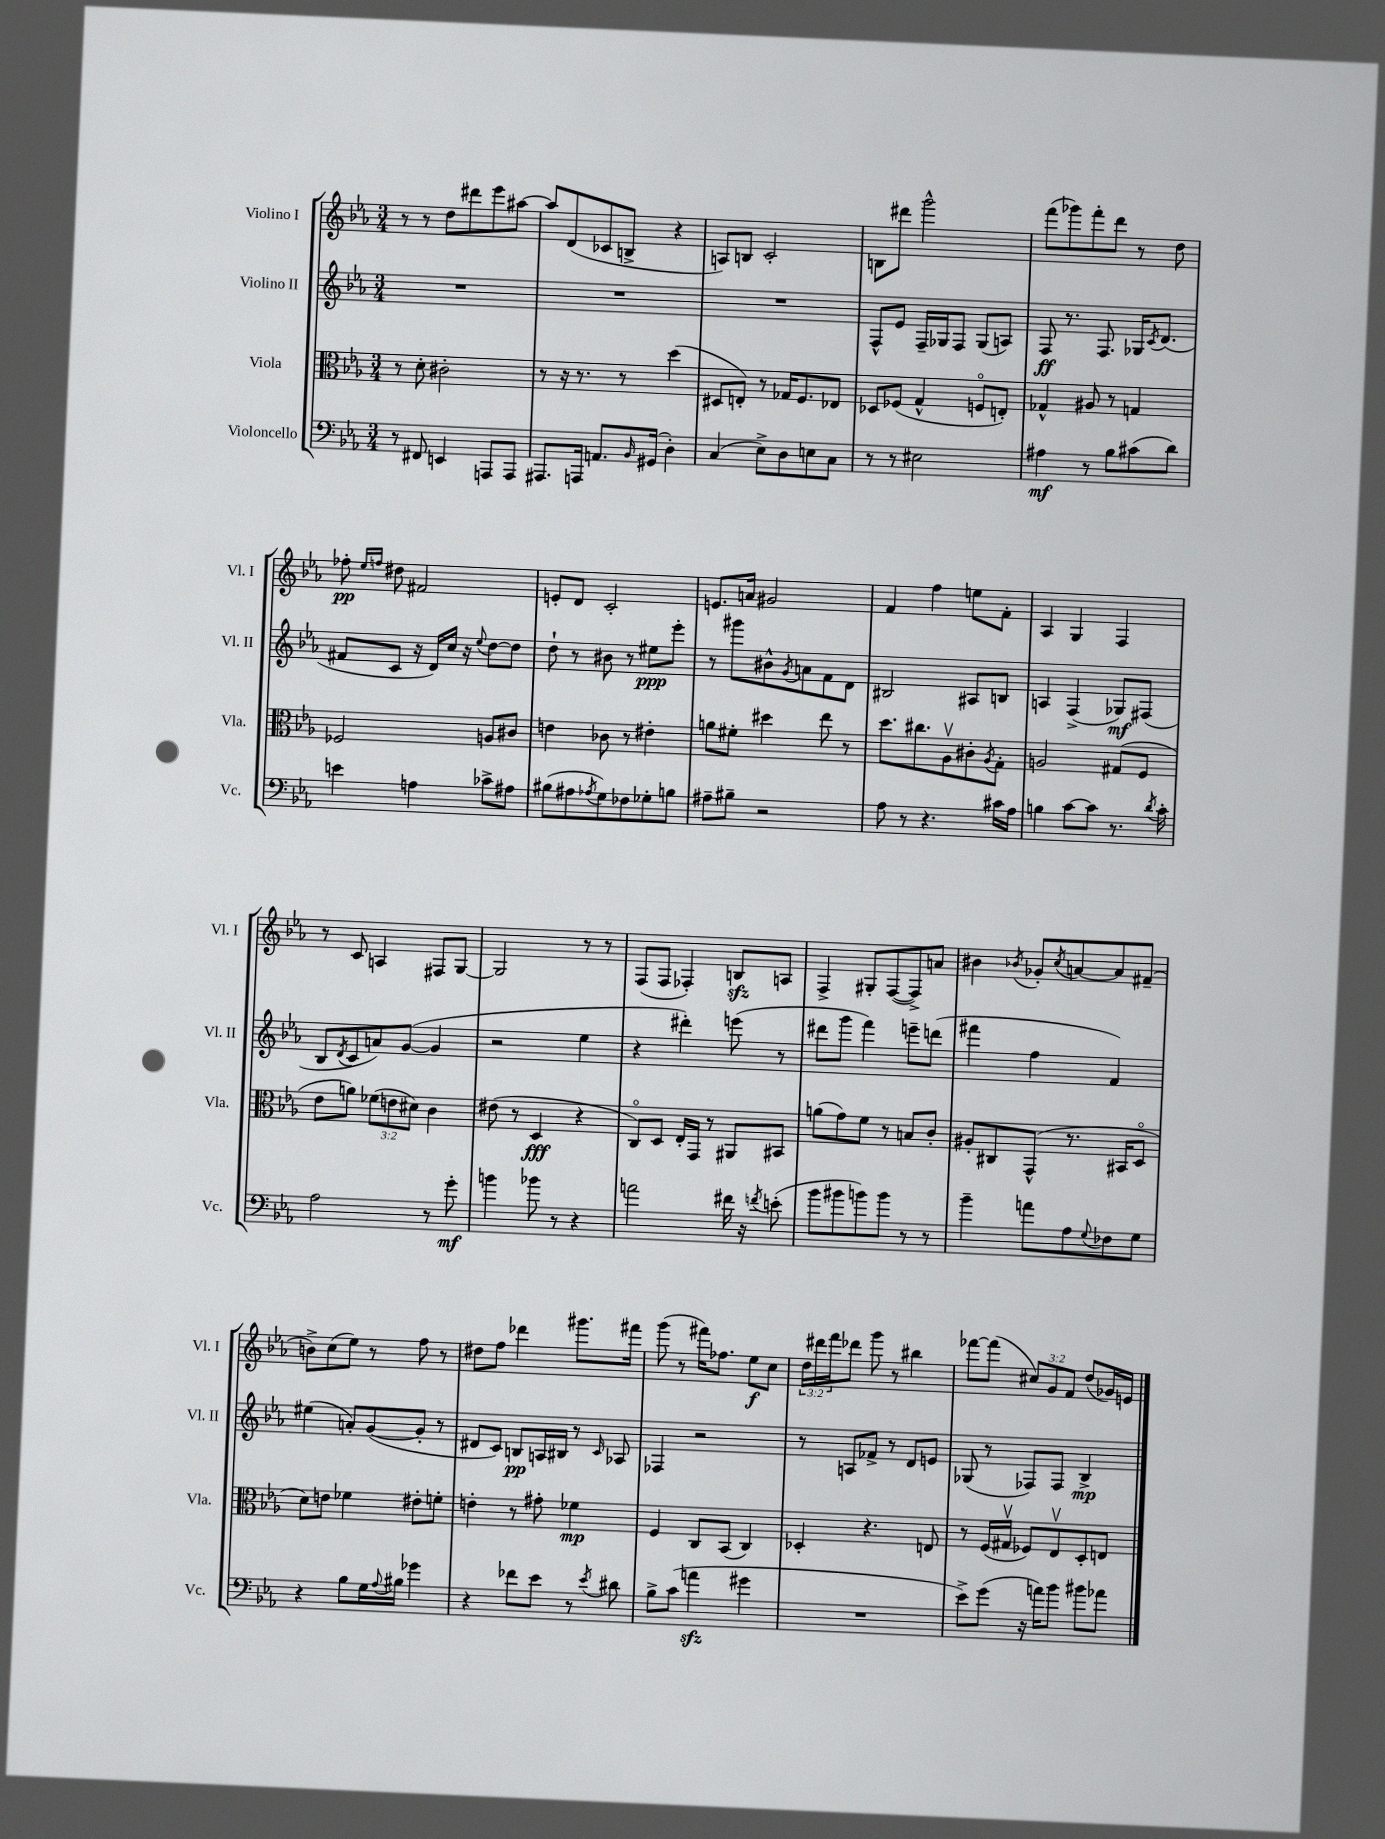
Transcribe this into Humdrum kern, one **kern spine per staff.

**kern	**dynam	**kern	**dynam	**kern	**dynam	**kern	**dynam
*part4	*part4	*part3	*part3	*part2	*part2	*part1	*part1
*staff4	*staff4	*staff3	*staff3	*staff2	*staff2	*staff1	*staff1
*I"Violoncello	*	*I"Viola	*	*I"Violino II	*	*I"Violino I	*
*I'Vc.	*	*I'Vla.	*	*I'Vl. II	*	*I'Vl. I	*
*clefF4	*	*clefC3	*	*clefG2	*	*clefG2	*
*k[b-e-a-]	*	*k[b-e-a-]	*	*k[b-e-a-]	*	*k[b-e-a-]	*
*M3/4	*	*M3/4	*	*M3/4	*	*M3/4	*
=3	=3	=3	=3	=3	=3	=3	=3
8r	.	8r	.	2.r	.	8r	.
8FF#X/	.	8d'\	.	.	.	8r	.
4EEn/	.	2c#X'\	.	.	.	8dd\L	.
.	.	.	.	.	.	8ddd#X\	.
8AAAn/L	.	.	.	.	.	8eee-\	.
8AAA/J	.	.	.	.	.	[8aa#X\J	.
=4	=4	=4	=4	=4	=4	=4	=4
8.AAA#X/L	.	8r	.	2.r	.	8aa#/L]	.
.	.	16r	.	.	.	(8d/	.
16AAAn/Jk	.	8.r	.	.	.	.	.
8.AAn/L	.	.	.	.	.	8c-X/	.
.	.	8r	.	.	.	8Bn^/J	.
16qqBB-/	.	.	.	.	.	.	.
(16GG#X/Jk	.	.	.	.	.	.	.
4D'\)	.	(4dd\	.	.	.	4r	.
=5	=5	=5	=5	=5	=5	=5	=5
(4C/	.	8D#X/L	.	2.r	.	8An/L)	.
.	.	8En'/J)	.	.	.	8Bn/J	.
8E-^\L)	.	8r	.	.	.	2c'/	.
8D\	.	16G-X/KL	.	.	.	.	.
.	.	8.F/	.	.	.	.	.
8En\	.	.	.	.	.	.	.
8C\J	.	8E-X/J	.	.	.	.	.
=6	=6	=6	=6	=6	=6	=6	=6
8r	.	8D-X/L	.	8F^^/L	.	8Bn\L	.
8r	.	(8F-X/J	.	8e-/J	.	8ddd#X\J	.
2E#X\	.	4G^^/	.	16F~/LL	.	2ggg^^\	.
.	.	.	.	16G-X/J	.	.	.
.	.	.	.	8F/J	.	.	.
.	.	8Fn/L	.	(8G-/L	.	.	.
.	.	8En'/J)	.	8An/J)	.	.	.
=7	=7	=7	=7	=7	=7	=7	=7
4A#X\	mf	4G-X^^/	.	8F/	ff	(8fff\L	.
.	.	.	.	8.r	.	8ggg-X\)	.
8r	.	8A#X/	.	.	.	8fff'\	.
.	.	.	.	8.F/	.	.	.
8B-\L	.	8r	.	.	.	8ddd\J	.
(8c#X\	.	4Gn/	.	16G-X/KL	.	8r	.
.	.	.	.	8qc/	.	.	.
.	.	.	.	(8.d/J	.	.	.
8d\J)	.	.	.	.	.	8dd\	.
!!LO:LB:g=z
=8	=8	=8	=8	=8	=8	=8	=8
4en\	.	2F-X/	.	8f#X/L	.	8ff-X'\	pp
.	.	.	.	.	.	16qqee-/LL	.
.	.	.	.	.	.	16qqffn/JJ	.
.	.	.	.	8c/J	.	8dd#X\	.
4An\	.	.	.	16r	.	2f#X/	.
.	.	.	.	16d/LL)	.	.	.
.	.	.	.	16cc/JJ	.	.	.
.	.	.	.	16r	.	.	.
.	.	.	.	8qqee-/	.	.	.
8c-X^\L	.	8An/L	.	[8dd\L	.	.	.
8A#X\J	.	8c#X/J	.	8dd\J]	.	.	.
=9	=9	=9	=9	=9	=9	=9	=9
(8B#X\L	.	4en\	.	8dd`\	.	8en'/L	.
8A#X\	.	.	.	8r	.	8d/J	.
8qA-X/	.	.	.	.	.	.	.
8G\)	.	8c-X\	.	8b#X\	.	2c'/	.
8F-X\	.	8r	.	8r	.	.	.
8G-X'\	.	4e#X'\	.	8ee#X\L	ppp	.	.
8Bn\J	.	.	.	8eee-'\J	.	.	.
=10	=10	=10	=10	=10	=10	=10	=10
8A#X~\L	.	8an\L	.	8r	.	8.en/L	.
8B#X~\J	.	8f#X'\J	.	8ggg#X\L	.	.	.
.	.	.	.	.	.	16an/Jk	.
2r	.	4dd#X\	.	8b#X^^\	.	2g#X/	.
.	.	.	.	8qg/	.	.	.
.	.	.	.	8an\	.	.	.
.	.	8ee-\	.	8f\	.	.	.
.	.	8r	.	8d\J	.	.	.
=11	=11	=11	=11	=11	=11	=11	=11
8A-\	.	8.dd\L	.	2B#X/	.	4f/	.
8r	.	.	.	.	.	.	.
.	.	8.cc#X\	.	.	.	.	.
4.r	.	.	.	.	.	4ff\	.
.	.	8A-v\	.	.	.	.	.
.	.	8c#X'\	.	8A#X/L	.	8een\L	.
.	.	8qA-/	.	.	.	.	.
16c#X\LL	.	8G'\J	.	8Bn/J	.	8f'\J	.
16A-\JJ	.	.	.	.	.	.	.
=12	=12	=12	=12	=12	=12	=12	=12
4Bn\	.	2An/	.	4An/	.	4A-/	.
[8c\L	.	.	.	(4F^/	.	4G/	.
8c\J]	.	.	.	.	.	.	.
8.r	.	(8G#X/L	.	8G-X/L)	mf	4F/	.
.	.	8F/J	.	(8F#X/J	.	.	.
8qd/	.	.	.	.	.	.	.
16c'\	.	.	.	.	.	.	.
!!LO:LB:g=z
=13	=13	=13	=13	=13	=13	=13	=13
2A-\	.	8e-\L	.	8B-/L	.	8r	.
.	.	.	.	8qd/	.	.	.
.	.	8an\J)	.	8c/	.	8c/	.
.	.	(12f-X\L	.	8an/)	.	4An/	.
.	.	12en\	.	.	.	.	.
.	.	.	.	([8g/J	.	.	.
.	.	12d#X\J)	.	.	.	.	.
8r	.	4c\	.	4g/]	.	8F#X/L	.
8g'\	mf	.	.	.	.	[8G/J	.
=14	=14	=14	=14	=14	=14	=14	=14
4bn\	.	(8e#X\	.	2r	.	2G/]	.
.	.	8r	.	.	.	.	.
8b-X\	.	4D/	fff	.	.	.	.
8r	.	.	.	.	.	.	.
4r	.	4r	.	4ee-\	.	8r	.
.	.	.	.	.	.	8r	.
=15	=15	=15	=15	=15	=15	=15	=15
2an\	.	8C/L)	.	4r	.	(8F/L	.
.	.	8D/J	.	.	.	8F/J	.
.	.	16E-'/LL	.	4ddd#X'\)	.	4F-X'/)	.
.	.	16GG/JJ	.	.	.	.	.
.	.	8r	.	.	.	.	.
16f#X\	.	8AA#X/L	.	(8eeen\	.	8Bnzz/L	.
16r	.	.	.	.	.	.	.
8qfn/	.	.	.	.	.	.	.
(8en'\	.	8BB#X/J	.	8r	.	8An/J	.
=16	=16	=16	=16	=16	=16	=16	=16
8b-\L	.	(8an\L	.	8ddd#X\L	.	4F^/	.
8b#X\	.	8g\)	.	8ggg\J	.	.	.
8bn\)	.	8f\J	.	4fff\)	.	8G#X'/L	.
8b\J	.	8r	.	.	.	([8F/	.
8r	.	8Bn/L	.	8eeen~\L	.	8F^/])	.
8r	.	8c'/J	.	(8dddn\J	.	8an/J	.
=17	=17	=17	=17	=17	=17	=17	=17
4b-~\	.	8A#X'/L	.	4fff#X\	.	4b#X\	.
.	.	8C#X/	.	.	.	.	.
.	.	.	.	.	.	8qb-X/	.
8an\L	.	(8GG^^/J	.	4ff\	.	8g-X'/L	.
.	.	.	.	.	.	8qcc/	.
8A-\	.	8.r	.	.	.	[8an/	.
8qqG/	.	.	.	.	.	.	.
8F-X\	.	.	.	4f/)	.	8a/]	.
.	.	16BB#X/KL	.	.	.	.	.
8G\J	.	8D/J	.	.	.	(8f#X~/J	.
!!LO:LB:g=z
=18	=18	=18	=18	=18	=18	=18	=18
4r	.	8d\L)	.	(4ee#X\	.	8bn^\L)	.
.	.	8en\J	.	.	.	(8cc\	.
8B-\L	.	4f-X\	.	8an'/L)	.	8ee-\J)	.
16G\L	.	.	.	([8g/	.	8r	.
8qqA-/	.	.	.	.	.	.	.
16B#X\JJ	.	.	.	.	.	.	.
4g-X\	.	8e#X'\L	.	8g'/J]	.	8ff\	.
.	.	8fn'\J	.	8r	.	8r	.
=19	=19	=19	=19	=19	=19	=19	=19
4r	.	4en'\	.	8d#X/L	.	8dd#X\L	.
.	.	.	.	8c/J)	.	8ff\J	.
8f-X\L	.	8r	.	8Bn/L	pp	4ddd-X\	.
8e-\J	.	8g#X'\	.	16An/L	.	.	.
.	.	.	.	16B#X/JJ	.	.	.
8r	.	4f-X\	mp	8r	.	8.ggg#X\L	.
8qe-/	.	.	.	16qqc/	.	.	.
8d#X\	.	.	.	8A-X/	.	.	.
.	.	.	.	.	.	16fff#X\Jk	.
=20	=20	=20	=20	=20	=20	=20	=20
8B-^\L	.	4F/	.	4F-X/	.	(8ggg\	.
(8c\J	.	.	.	.	.	8r	.
4anzz\	.	8C/L	.	2r	.	16fff#X\KL)	.
.	.	.	.	.	.	8.ff-X\J	.
.	.	(8BB-/J	.	.	.	.	.
4g#X\	.	4C/)	.	.	.	8ee-\L	f
.	.	.	.	.	.	8cc\J	.
=21	=21	=21	=21	=21	=21	=21	=21
2.r	.	4D-X'/	.	8r	.	24dd\LL	.
.	.	.	.	.	.	24ddd#X\	.
.	.	.	.	.	.	24fff\J	.
.	.	.	.	8An/L	.	8ddd-X\J	.
.	.	4.r	.	8f-X^/J	.	8ggg\	.
.	.	.	.	8r	.	8r	.
.	.	.	.	8d/L	.	4bb#X\	.
.	.	8En/	.	8en/J	.	.	.
=22	=22	=22	=22	=22	=22	=22	=22
8e-^\L)	.	8r	.	(8G-X/	.	[8fff-X\L	.
(8g\J	.	(16F/LL	.	8r	.	(8fff-\J]	.
.	.	16G#Xv/JJ	.	.	.	.	.
16r	.	8F-X/L)	.	8F-X/L)	.	12cc#X/L)	.
16an\KL)	.	.	.	.	.	.	.
.	.	.	.	.	.	12g/	.
8b-\J	.	8E-v/	.	8F-/J	.	.	.
.	.	.	.	.	.	12f/J	.
8b#X\L	.	8D'/	.	4B-^/	mp	(8dd/L	.
8a-X\J	.	8En/J	.	.	.	16g-X/L)	.
.	.	.	.	.	.	16en/JJ	.
==	==	==	==	==	==	==	==
*-	*-	*-	*-	*-	*-	*-	*-
